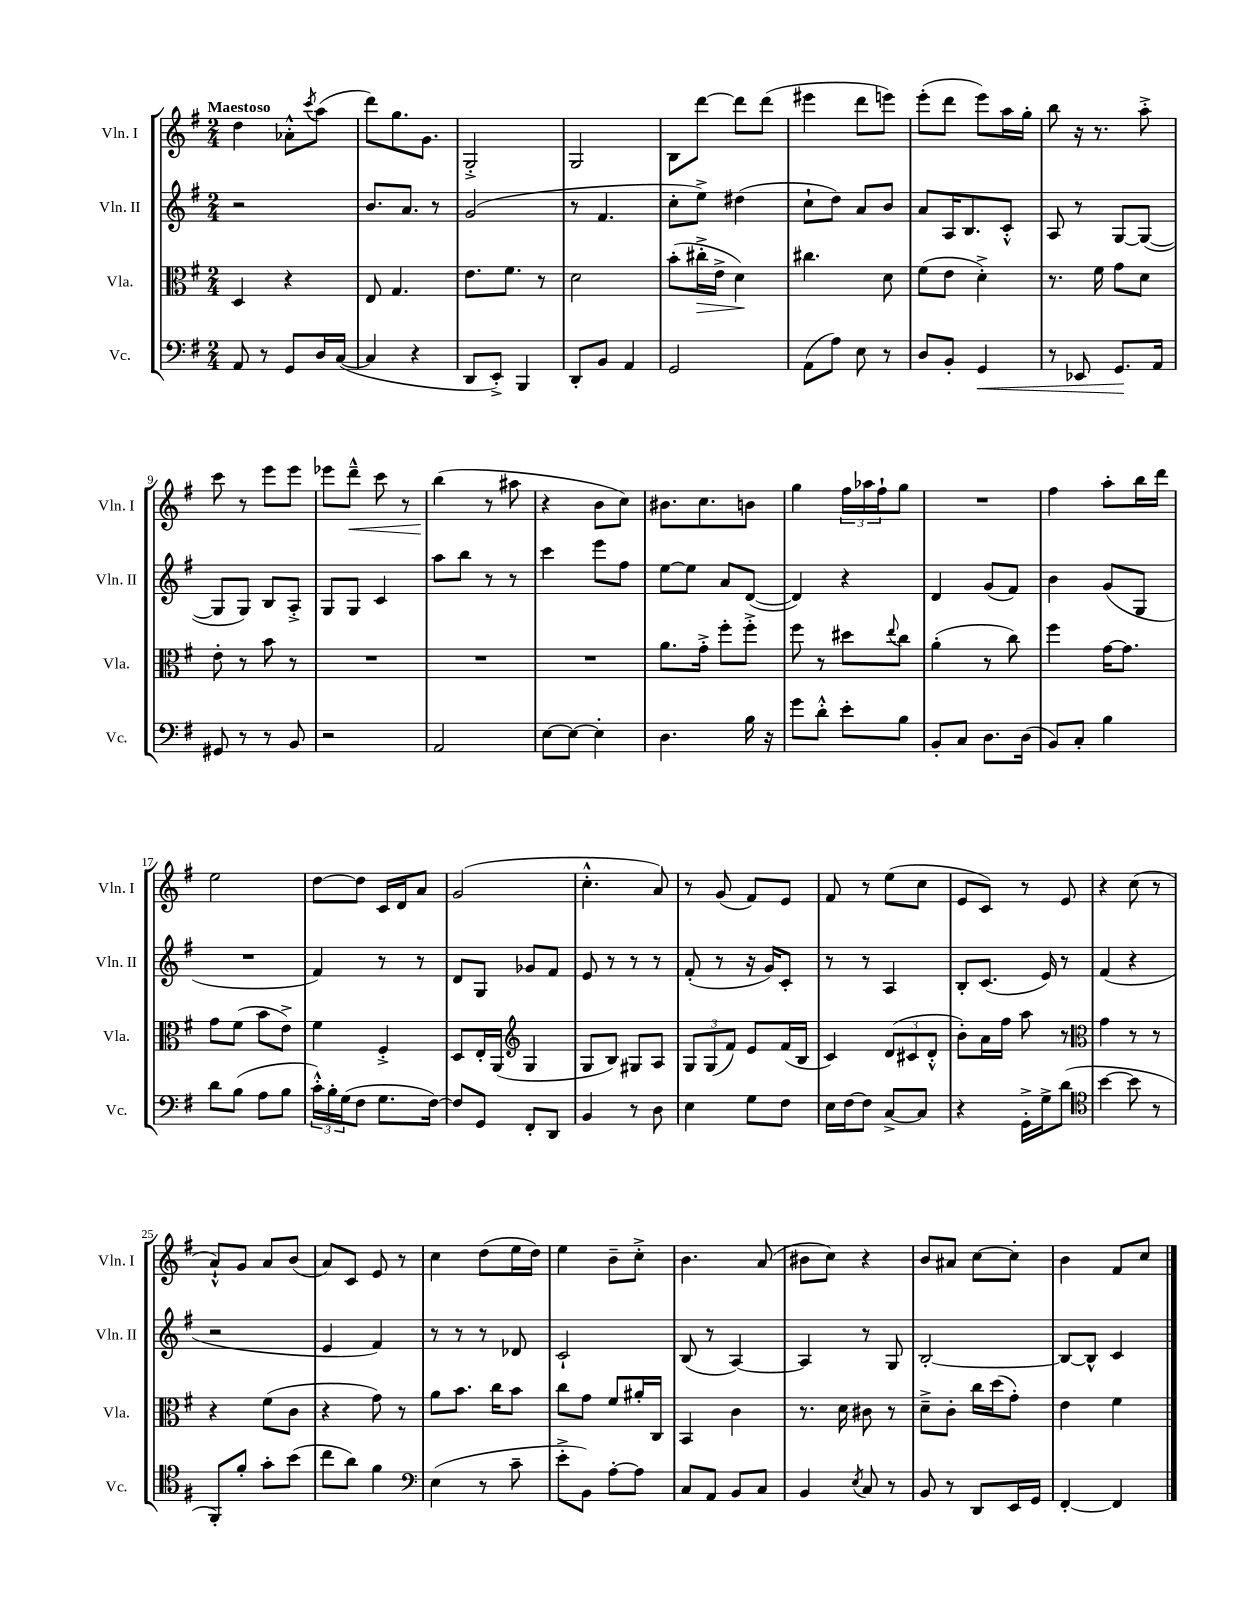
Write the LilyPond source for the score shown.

<<
\new StaffGroup <<
\new Staff = "s0" \with { instrumentName = "Vln. I" shortInstrumentName = "Vln. I" } {
    \clef treble \key g \major \numericTimeSignature \time 2/4 \tempo "Maestoso"
    d''4 aes'8-.-^ \acciaccatura { c'''8 } a''8( |
    d'''8) g''8. g'8. |
    g2-.-> |
    g2 |
    b8 d'''8~ d'''8 d'''8( |
    eis'''4 d'''8 e'''8) |
    e'''8-.( d'''8 e'''8) a''16 g''16-. |
    b''8 r16 r8. a''8-.-> |
    c'''8 r8 e'''8 e'''8 |
    ees'''8 d'''8---^\< c'''8 r8 |
    b''4\!( r8 ais''8 |
    r4 b'8 c''8) |
    bis'8. c''8. b'8 |
    g''4 \tuplet 3/2 { fis''16 aes''16 fis''16-! } g''8 |
    R2 |
    fis''4 a''8-. b''16 d'''16 |
    e''2 |
    d''8~ d''8 c'16 d'16 a'8 |
    g'2( |
    c''4.-.-^ a'8) |
    r8 g'8( fis'8) e'8 |
    fis'8 r8 e''8( c''8 |
    e'8 c'8) r8 e'8 |
    r4 c''8( r8 |
    a'8-!-^) g'8 a'8 b'8( |
    a'8) c'8 e'8 r8 |
    c''4 d''8( e''16 d''16) |
    e''4 b'8-- c''8-.-> |
    b'4. a'8( |
    bis'8 c''8) r4 |
    b'8 ais'8 c''8~ c''8-. |
    b'4 fis'8 c''8 \bar "|." |
}
\new Staff = "s1" \with { instrumentName = "Vln. II" shortInstrumentName = "Vln. II" } {
    \clef treble \key g \major \numericTimeSignature \time 2/4
    r2 |
    b'8. a'8. r8 |
    g'2( |
    r8 fis'4. |
    c''8-. e''8->) dis''4( |
    c''8-! d''8) a'8 b'8 |
    a'8 a16 b8. c'8-.-^ |
    a8 r8 g8~ g8~( |
    g8 g8) b8 a8-.-> |
    g8 g8 c'4 |
    a''8 b''8 r8 r8 |
    c'''4 e'''8 fis''8 |
    e''8~ e''8 a'8 d'8~( |
    d'4) r4 |
    d'4 g'8( fis'8) |
    b'4 g'8( g8 |
    R2 |
    fis'4) r8 r8 |
    d'8 g8 ges'8 fis'8 |
    e'8 r8 r8 r8 |
    fis'8-.( r8 r16 g'16) c'8-. |
    r8 r8 a4 |
    b8-. c'8.( e'16) r8 |
    fis'4( r4 |
    r2 |
    e'4 fis'4) |
    r8 r8 r8 des'8 |
    c'2-! |
    b8( r8 a4~) |
    a4 r8 g8 |
    b2~-. |
    b8~ b8-^ c'4 \bar "|." |
}
\new Staff = "s2" \with { instrumentName = "Vla." shortInstrumentName = "Vla." } {
    \clef alto \key g \major \numericTimeSignature \time 2/4
    d4 r4 |
    e8 g4. |
    e'8. fis'8. r8 |
    d'2 |
    b'8-.( cis''16-.->\> e'16-> d'4\!) |
    cis''4. d'8 |
    fis'8( e'8 d'4-.->) |
    r8. fis'16 g'8 d'8 |
    e'8-. r8 b'8 r8 |
    R2 |
    R2 |
    R2 |
    a'8. g'16-.-> fis''8-. fis''8-.-> |
    fis''8 r8 dis''8 \appoggiatura { e''8 } c''8 |
    a'4-.( r8 c''8) |
    fis''4 g'16~ g'8. |
    g'8 fis'8( b'8 e'8->) |
    fis'4 fis4-.-> |
    d8 e16-. a,16( \clef treble g4 |
    g8 b8) gis8 a8 |
    \tuplet 3/2 { g8 g8( fis'8) } e'8 fis'16( b16 |
    c'4) \tuplet 3/2 { d'8( cis'8 d'8-.-^ } |
    b'8-.) a'16 fis''16 a''8 r8 |
    \clef alto g'4 r8 r8 |
    r4 fis'8( c'8 |
    r4 g'8) r8 |
    a'8 b'8. c''16 b'8 |
    c''8 g'8 fis'8 ais'16-. c16 |
    b,4 c'4 |
    r8. d'16 cis'8 r8 |
    d'8---> c'8-. c''16 d''16( g'8-.) |
    e'4 fis'4 \bar "|." |
}
\new Staff = "s3" \with { instrumentName = "Vc." shortInstrumentName = "Vc." } {
    \clef bass \key g \major \numericTimeSignature \time 2/4
    a,8 r8 g,8 d16 c16~( |
    c4 r4 |
    d,8 e,8-.->) b,,4 |
    d,8-. b,8 a,4 |
    g,2 |
    a,8( a8) e8 r8 |
    d8 b,8-. g,4\< |
    r8 ees,8 g,8.\! a,16 |
    gis,8 r8 r8 b,8 |
    r2 |
    a,2 |
    e8~ e8~ e4-. |
    d4. b16 r16 |
    g'8 d'8-.-^ e'8-. b8 |
    b,8-. c8 d8. d16( |
    b,8) c8-. b4 |
    d'8 b8( a8 b8 |
    \tuplet 3/2 { c'16-.-^) b16-. g16( } fis8 g8. fis16~) |
    fis8 g,8 fis,8-. d,8 |
    b,4 r8 d8 |
    e4 g8 fis8 |
    e16 fis16~ fis8 c8~-> c8 |
    r4 g,16-.-> g16-> d'8( |
    \clef tenor b'4~ b'8 r8 |
    fis,8-.) fis'8-. g'8-. b'8( |
    c''8 a'8) fis'4 |
    \clef bass e4( r8 c'8-- |
    e'8-.-> b,8) a8~-. a8 |
    c8 a,8 b,8 c8 |
    b,4 \acciaccatura { e8 } c8 r8 |
    b,8 r8 d,8 e,16 g,16 |
    fis,4~-. fis,4 \bar "|." |
}
>>
>>
